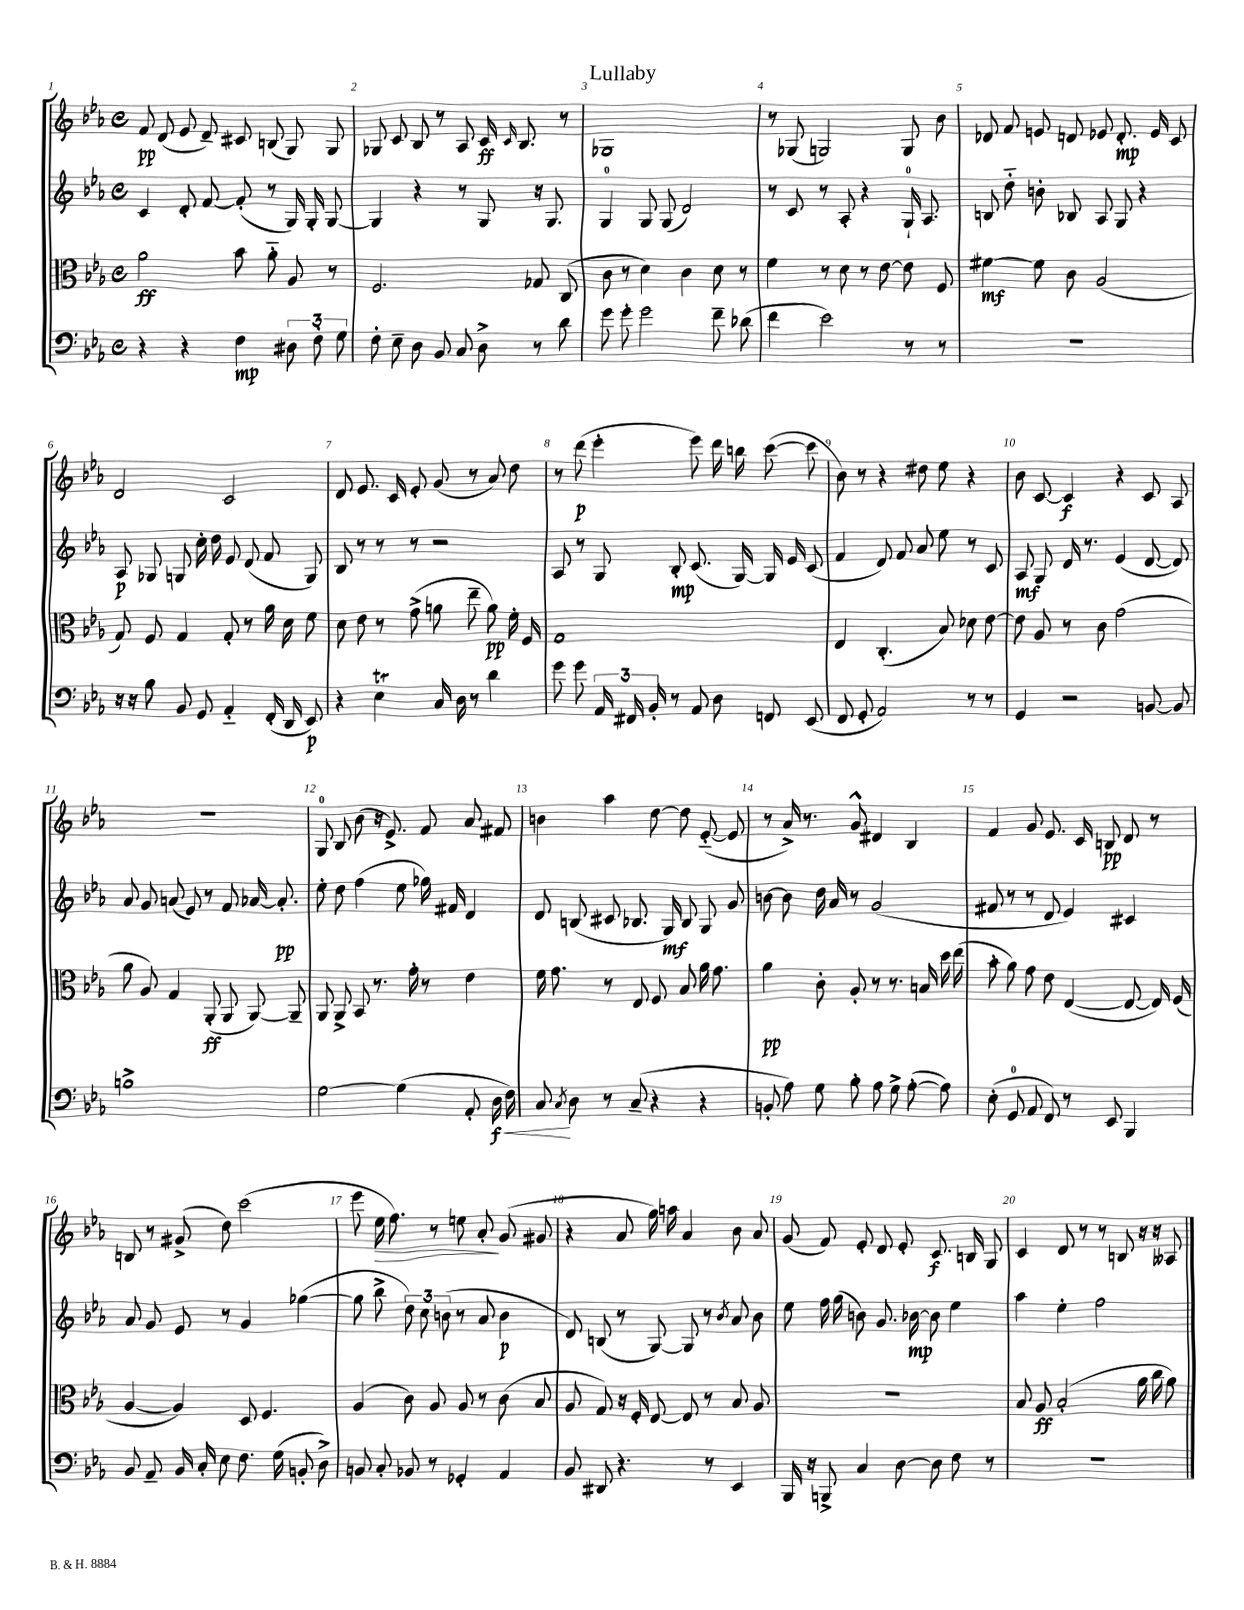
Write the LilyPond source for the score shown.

\header { title = "Lullaby" }
<<
\new StaffGroup <<
\new Staff = "s0" {
    \clef treble \key ees \major \defaultTimeSignature \time 4/4
    \autoBeamOff f'8\pp d'8( ees'8 d'8--) cis'8 b8( g8) g8 |
    ges8 c'8 bes8 r8 aes8 c'16\ff \grace { c'16 } bes8. r8 |
    ges1 |
    r8 ges8( g2) g8 bes'8 |
    des'8 f'8 e'8 d'8 ees'8 d'8.-.\mp ees'16 c'8 |
    d'2 c'2 |
    d'8 ees'8. c'16 ees'8-. g'8( r8 aes'8) d''8 |
    r8 d'''8\p( ees'''4-. ees'''8) d'''16 b''16 c'''8~( c'''8 |
    bes'8) r8 r4 dis''8 ees''8 r4 |
    bes'8 c'8~ c'4\f r4 c'8 aes8 |
    R1 |
    g8-0 bes8 bes'8( r16 ees'8.->) f'8 aes'8 fis'8 |
    b'4 aes''4 d''8~ d''8 ees'8~-_( ees'8 |
    r8 aes'16->) r8. g'8-^ dis'4 bes4 |
    f'4 g'8 ees'8. c'16 b8\pp d'8 r8 |
    b8 r8 gis'8->( d''8) c'''2( |
    ees'''8 ees''16\> f''8.) r8 e''8 aes'8-.\! g'8( gis'8 |
    r4 aes'8 g''16) a''16 aes'4 bes'8 aes'8 |
    g'8( f'8) ees'8-. d'8 ees'8-. c'8.\f b16 g8 |
    c'4 d'8 r8 r8 b8 r16 r16 aeses8 \bar "|." |
}
\new Staff = "s1" {
    \clef treble \key ees \major \defaultTimeSignature \time 4/4
    \autoBeamOff c'4 d'8-. f'8~ f'8-.( r8 g16) g16-. g8~ |
    g4 r4 r8 g8 r16 g8. |
    g4-0 g8 g8( d'2) |
    r8 c'8 r8 aes8-. r4 g16-0-! aes8. |
    b8 d''8-_ b'8-. bes8 aes8 g8 r4 |
    aes8\p ges8 g8 c''16-. d''16 ees'8 d'8( f'8 g8) |
    bes8 r8 r8 r8 r2 |
    aes8 r8 g8 bes8-.\mp c'8.( g16~) g16 ees'16 c'8( |
    f'4 d'8) f'8 aes'8 ees''8 r8 c'8 |
    aes8\mf g8 d'16 r8. ees'4( d'8~ d'8) |
    aes'8 g'8 a'8( ees'8) r8 f'8 aes'16~ aes'8.-.\pp |
    ees''8-. d''8 f''4( ees''8 ges''16) fis'16 d'4 |
    d'8 b8( cis'8 bes8. g16\mf) bes8 g8 g'8 |
    b'8~ b'8 d''16 aes'16 r8 g'2( |
    fis'8 r8 r8 d'8 ees'4) cis'4 |
    aes'8 g'8 ees'8 r8 g'4 ges''4~( |
    ges''8 bes''8-> \tuplet 3/2 { d''8) c''8 b'8( } r8 aes'8 b'4\p |
    d'8) b8( r8 g8~) g8 r8 \acciaccatura { bes'8 } aes'8 bes'8 |
    ees''8 f''16 g''16( b'8) g'8. bes'16~\mp bes'8 ees''4 |
    aes''4 ees''4-. f''2 \bar "|." |
}
\new Staff = "s2" {
    \clef alto \key ees \major \defaultTimeSignature \time 4/4
    \autoBeamOff aes'2\ff bes'8 aes'8-_ aes8 r8 |
    f2. ges8 c8( |
    c'8 r8 d'4) c'4 d'8 r8 |
    f'4 r8 d'8 r8 ees'8~ ees'8 f8 |
    fis'4~\mf fis'8 c'8 aes2( |
    g8) f8 g4 g8-. r8 aes'16 d'16 f'8 |
    d'8 ees'8 r8 g'8->( a'8 ees''8-- a'8\pp) f'16-. f16 |
    g1 |
    ees4 c4.-.( bes8) des'8 ees'8~ |
    ees'8 aes8 r8 c'8 g'2( |
    aes'8 aes8) g4 aes,8-.\ff( aes,8 aes,8~) aes,8-- |
    aes,8 aes,8-> bes,8 r8. g'16-. r8 ees'4 |
    f'16 g'8. r8 ees8 f8 bes8 aes'16 g'8. |
    aes'4\pp c'8-. aes8-. r8 r8. b16 d''16 ees''16( |
    bes'8-. aes'8) g'8 ees'8 ees4~( ees8~ ees16) f16( |
    aes4~ aes4) d8 f4. |
    aes4( c'8) aes8 aes8 r8 c'8( bes8 |
    aes8 g8) r16 f16-. ees8~ ees8 r8 bes8 aes8 |
    r1 |
    bes8 aes8\ff bes2-.( aes'16 c''16 aes'8) \bar "|." |
}
\new Staff = "s3" {
    \clef bass \key ees \major \defaultTimeSignature \time 4/4
    \autoBeamOff r4 r4 f4\mp \tuplet 3/2 { dis8 f8-. g8 } |
    f8-. ees8-- d8 bes,8 c8 d8-> r8 d'8 |
    g'8 g'8-. g'2 f'8-- des'8( |
    f'4 ees'2) r8 r8 |
    R1 |
    r16 r16 bes8 bes,8 g,8 aes,4-_ f,16-.( d,16 ees,8\p) |
    r4 ees4\trill c16 d16 r8 d'4 |
    g'8 g'8 \tuplet 3/2 { aes,16 fis,16 bes,16-. } r8 aes,8 d8 f,8 ees,8( |
    f,8 g,8-. aes,2) r8 r8 |
    g,4 r2 b,8~ b,8 |
    b1-> |
    g2~ g4( aes,8-. d16\f\< f16) |
    c8\! \acciaccatura { c8 } d8 r8 c8--( r4 r4 |
    b,8-. aes8) g8 bes8-. aes8 g8-> aes8~-.( aes8) |
    ees8-.( g,8-0 aes,8 f,8) r8 ees,8 bes,,4 |
    bes,8 aes,8-- bes,16 c16-. ees8 f8. g16( b,8-. d8->) |
    b,8 c8-. bes,8 r8 ges,4-. aes,4 |
    bes,8 dis,8 r4. r8 ees,4 |
    bes,,16 r16 b,,8-> c4 d8~ d8 f8 r8 |
    R1 \bar "|." |
}
>>
>>
\layout { \context { \Score \override BarNumber.break-visibility = ##(#f #t #t) barNumberVisibility = #all-bar-numbers-visible } }
